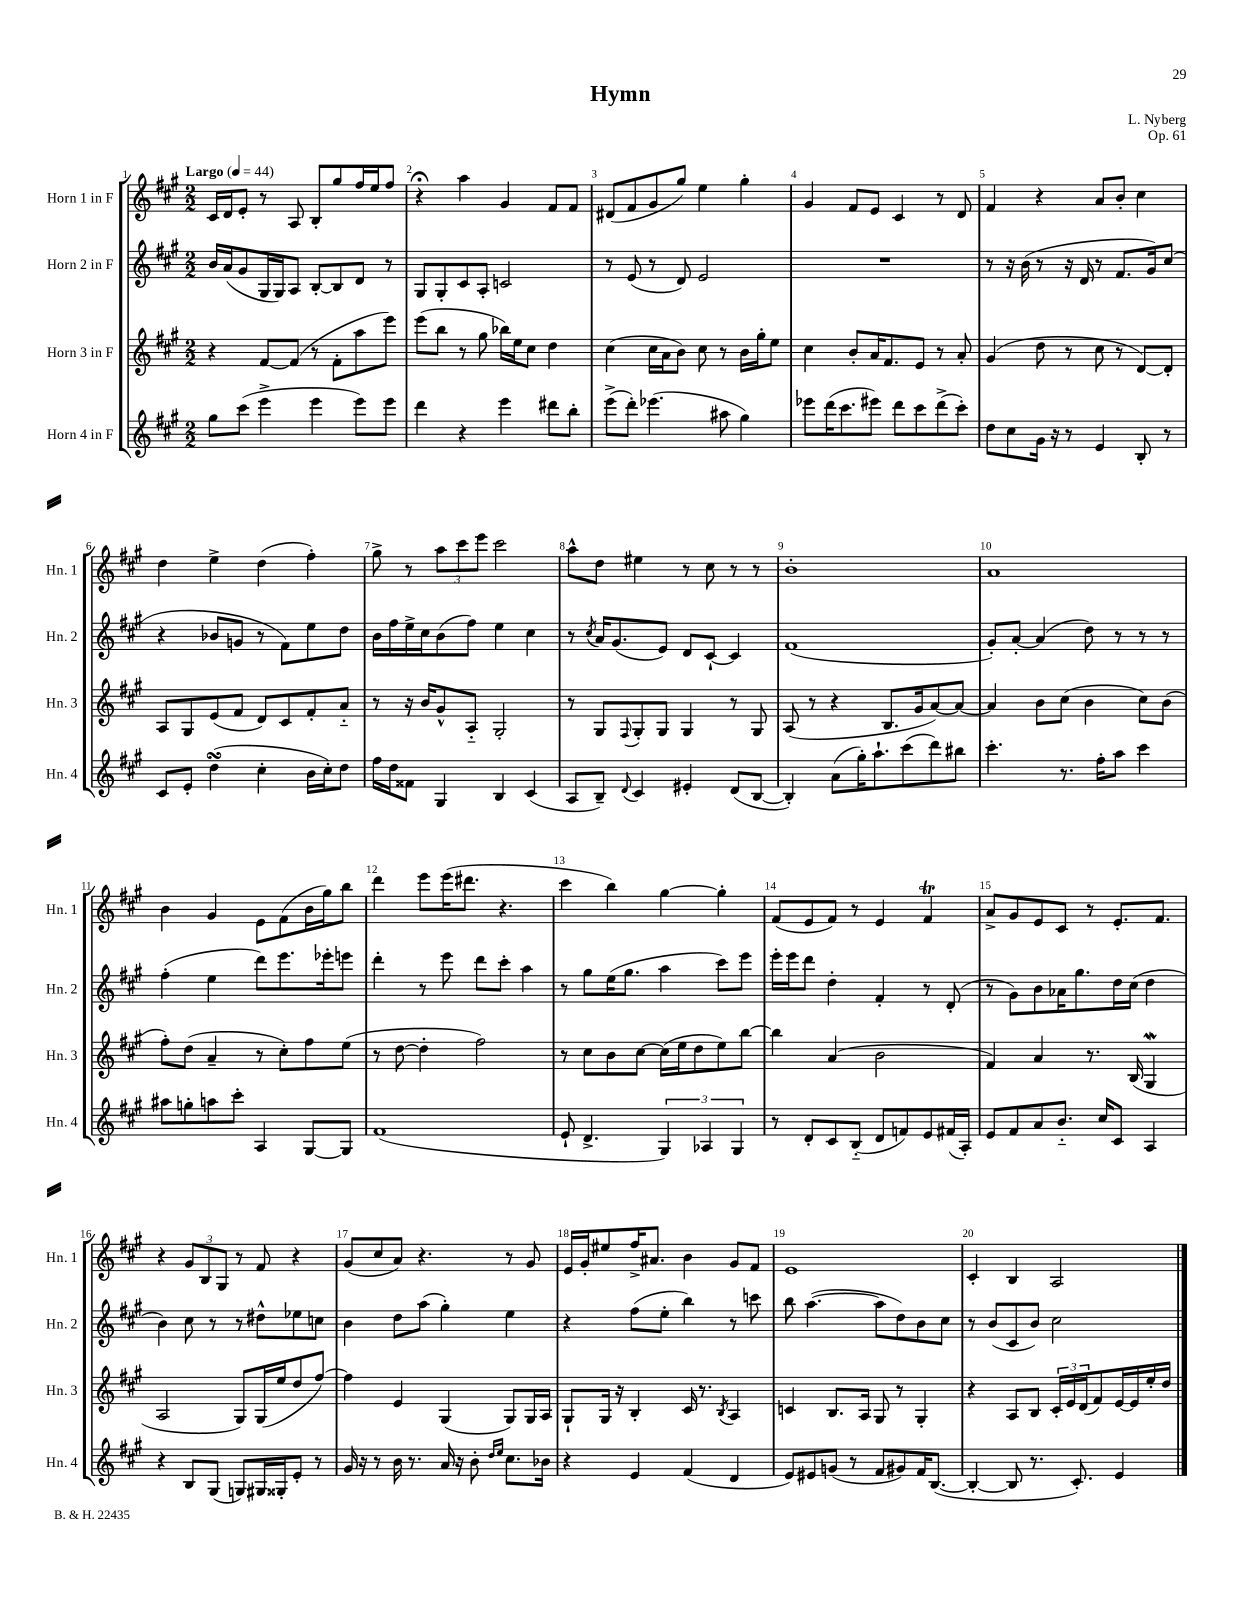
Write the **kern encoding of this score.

**kern	**kern	**kern	**kern
*part4	*part3	*part2	*part1
*staff4	*staff3	*staff2	*staff1
*I"Horn 4 in F	*I"Horn 3 in F	*I"Horn 2 in F	*I"Horn 1 in F
*I'Hn. 4	*I'Hn. 3	*I'Hn. 2	*I'Hn. 1
*clefG2	*clefG2	*clefG2	*clefG2
*k[f#c#g#]	*k[f#c#g#]	*k[f#c#g#]	*k[f#c#g#]
*M2/2	*M2/2	*M2/2	*M2/2
*MM44	*MM44	*MM44	*MM44
=1	=1	=1	=1
!	!	!	!LO:TX:a:B:t=Largo
8gg#\L	4r	16b/LL	16c#/LL
.	.	(16a/J	16d/J
(8ccc#\J	.	8g#/	8e'/J
4eee^\	[8f#/L	16G#/L	8r
.	.	16G#/J)	.
.	(8f#/J]	8A/J	8A/
4eee\	8r	[8B'/L	8B'/L
.	8f#'\L	8B/]	8gg#/
8eee\L)	8aa\	8d/J	16ff#/L
.	.	.	16ee/J
8eee\J	8eee\J)	8r	8ff#/J
=2	=2	=2	=2
4ddd\	(8eee\L	8G#/L	4r;<
.	8bb\J	8G#'/	.
4r	8r	8c#/	4aa\
.	8gg#\	8A'/J	.
4eee\	16bb-X\LL)	2cn/	4g#/
.	16ee\J	.	.
.	8cc#\J	.	.
8ddd#X\L	4dd\	.	8f#/L
8bb'\J	.	.	8f#/J
=3	=3	=3	=3
(8eee^\L	(4cc#\	8r	(8d#X/L
8ddd'\J)	.	(8e/	8f#/
(4.eee-X\	16cc#\LL	8r	8g#/
.	16a\J	.	.
.	8b\J)	8d/)	8gg#/J)
.	8cc#\	2e/	4ee\
8aa#X\	8r	.	.
4gg#\)	16b\LL	.	4gg#'\
.	16gg#'\J	.	.
.	8ee\J	.	.
=4	=4	=4	=4
8eee-X\L	4cc#\	1r	4g#/
(16ddd\K	.	.	.
8.ccc#\	.	.	.
.	8b'/L	.	8f#/L
8eee#X\J)	16a/K	.	8e/J
.	8.f#/	.	.
8ddd\L	.	.	4c#/
8ccc#\	8e/J	.	.
(8ddd^\	8r	.	8r
8ccc#'\J)	8a'/	.	8d/
=5	=5	=5	=5
8dd\L	(4g#/	8r	4f#/
8cc#\	.	16r	.
.	.	(16b\	.
16g#\Jk	8dd\	8r	4r
16r	.	.	.
8r	8r	16r	.
.	.	16d/	.
4e/	8cc#\	8r	8a/L
.	8r	8.f#/L	8b'/J
8B'/	[8d/L)	.	4cc#\
.	.	16g#/k)	.
8r	8d'/J]	(8cc#/J	.
!!LO:LB:g=z
=6	=6	=6	=6
8c#/L	8A/L	4r	4dd\
8e'/J	8G#/	.	.
(4ddsSSs\	(8e/	8b-X/L	4ee^\
.	8f#/J	8gn/J	.
4cc#'\	8d/L)	8r	(4dd\
.	8c#/	8f#\L)	.
16b\LL	8f#'/	8ee\	4ff#'\)
16cc#'\J)	.	.	.
8dd\J	8a/J	8dd\J	.
=7	=7	=7	=7
16ff#\LL	8r	16b\LL	8gg#^\
16dd\J	.	16ff#\	.
8f##X\J	16r	16ee^\	8r
.	16b/KL	16cc#\J	.
4G#/	8g#^^/	(8b\	12aa\L
.	.	.	12ccc#\
.	8A/J	8ff#\J)	.
.	.	.	12eee\J
4B/	2G#'/	4ee\	2ccc#\
(4c#/	.	4cc#\	.
=8	=8	=8	=8
8A/L	8r	8r	8aa^^\L
.	.	8qcc#/	.
8B~/J)	8G#/L	16a/KL	8dd\J
.	.	(8.g#/	.
8qqd/	8qqF#/	.	.
4c#/	8G#'/	.	4ee#X\
.	8G#/J	8e/J)	.
4e#X'/	4G#/	8d/L	8r
.	.	[8c#`/J	8cc#\
(8d/L	8r	4c#/]	8r
[8B/J	8G#/	.	8r
=9	=9	=9	=9
4B'/])	(8A/	(1f#	1b'
.	8r	.	.
(8a\L	4r	.	.
16gg#'\K)	.	.	.
8.aa`\	.	.	.
.	8.B/L	.	.
(8ccc#\	.	.	.
.	16g#/k	.	.
8ddd\)	[8a/)	.	.
8bb#X\J	8a/J_	.	.
=10	=10	=10	=10
4.ccc#'\	4a/]	8g#'/L)	1a
.	.	[8a'/J	.
.	8b\L	(4a/]	.
8.r	(8cc#\J	.	.
.	4b\	8dd\)	.
16ff#'\KL	.	.	.
8aa\J	.	8r	.
4ccc#\	8cc#\L)	8r	.
.	(8b\J	8r	.
!!LO:LB:g=z
=11	=11	=11	=11
8aa#X\L	8ff#'\L)	(4ff#'\	4b\
8ggn'\	(8dd\J	.	.
8aan\	4a~/	4ee\	4g#/
8ccc#'\J	.	.	.
4A/	8r	8ddd\L)	8e\L
.	8cc#'\L)	8.eee\	(8f#\
[8G#/L	8ff#\	.	16b\L
.	.	16eee-X'\k	16gg#\J)
8G#/J]	(8ee\J	8eeen\J	8bb\J
=12	=12	=12	=12
(1f#	8r	4ddd'\	4ddd\
.	[8dd\	.	.
.	4dd'\]	8r	8eee\L
.	.	8eee\	(16eee\K
.	.	.	8.ddd#X\J
.	2ff#\)	8ddd\L	.
.	.	8ccc#'\J	4.r
.	.	4aa\	.
=13	=13	=13	=13
8e`/	8r	8r	4ccc#\
4.d^/	8cc#\L	8gg#\L	.
.	8b\	(16ee\K	4bb\)
.	.	8.gg#\J	.
.	[8cc#\J	.	.
6G#/)	(16cc#\LL]	4aa\	[4gg#\
.	16ee\J	.	.
.	8dd\	.	.
6A-X/	.	.	.
.	8ee\)	8ccc#\L)	4gg#'\]
6G#/	.	.	.
.	[8bb\J	8eee\J	.
=14	=14	=14	=14
8r	4bb\]	16eee'\LL	(8f#/L
.	.	16eee\J	.
8d'/L	.	8ddd\J	8e/
8c#/	(4a/	4dd'\	8f#/J)
(8B/J	.	.	8r
8d/L	2b\	4f#'/	4e/
8fn/)	.	.	.
8e/	.	8r	4f#T/
(16f#X/L	.	(8d'/	.
16A'/JJ)	.	.	.
=15	=15	=15	=15
8e/L	4f#/)	8r	8a^/L
8f#/	.	8g#\L)	8g#/
8a/	4a/	8b\	8e/
8.b/J	.	16a-X\K	8c#/J
.	.	8.gg#\	.
.	8.r	.	8r
16cc#/KL	.	.	.
8c#/J	.	16dd\L	8.e'/L
.	(16B/	(16cc#\JJ	.
4A/	4G#W/	4dd\	.
.	.	.	8.f#/J
!!LO:LB:g=z
=16	=16	=16	=16
4r	2A/	4b\)	4r
8B/L	.	8cc#\	12g#/L
.	.	.	12B/
(8G#/J	.	8r	.
.	.	.	12G#/J
8Gn/L)	8G#/L)	8r	8r
16G#X/L	(16G#/L	8dd#X^^\L	8f#/
16G##X'/J	16ee/J	.	.
8e'/J	8dd/	8ee-X\	4r
8r	[8ff#/J)	8ccn\J	.
=17	=17	=17	=17
16g#/	4ff#\]	4b\	(8g#/L
16r	.	.	.
8r	.	.	8cc#/
16b\	4e/	8dd\L	8a/J)
8.r	.	.	.
.	.	(8aa\J	4.r
16a/	(4G#/	4gg#'\)	.
16r	.	.	.
8b'\	.	.	.
16qqdd/LL	.	.	.
16qqee/JJ	.	.	.
8.cc#\L	8G#/L)	4ee\	8r
.	16G#/L	.	8g#/
16b-X\Jk	16A/JJ	.	.
=18	=18	=18	=18
4r	8G#`/L	4r	16e/LL
.	.	.	16g#'/J
.	16G#/Jk	.	8ee#X/
.	16r	.	.
4e/	4B'/	(8ff#\L	16ff#^/K
.	.	.	8.a#X/J
.	.	8ee'\J	.
(4f#/	16c#/	4bb\)	4b\
.	8.r	.	.
.	8qB/	.	.
4d/	4A/	8r	8g#/L
.	.	8cccn\	8f#/J
=19	=19	=19	=19
8e/L)	4cn/	8bb\	1e
8e#X/	.	([4.aa\	.
(8gn/J	8.B/L	.	.
8r	.	.	.
.	16A/Jk	.	.
8f#/L	8G#/	8aa\L]	.
8g#X/)	8r	8dd\)	.
16f#/K	4G#'/	8b\	.
([8.B/J	.	.	.
.	.	8cc#\J	.
=20	=20	=20	=20
4B'/_	4r	8r	4c#'/
.	.	(8b/L	.
8B/]	8A/L	8c#/	4B/
8.r	8B/J	8b/J)	.
.	24c#'/LL	2cc#\	2A/
.	24e/	.	.
8.c#'/)	.	.	.
.	(24d/J	.	.
.	8f#/)	.	.
4e/	[16e/L	.	.
.	16e/]	.	.
.	16ee'/	.	.
.	16dd/JJ	.	.
==	==	==	==
*-	*-	*-	*-
